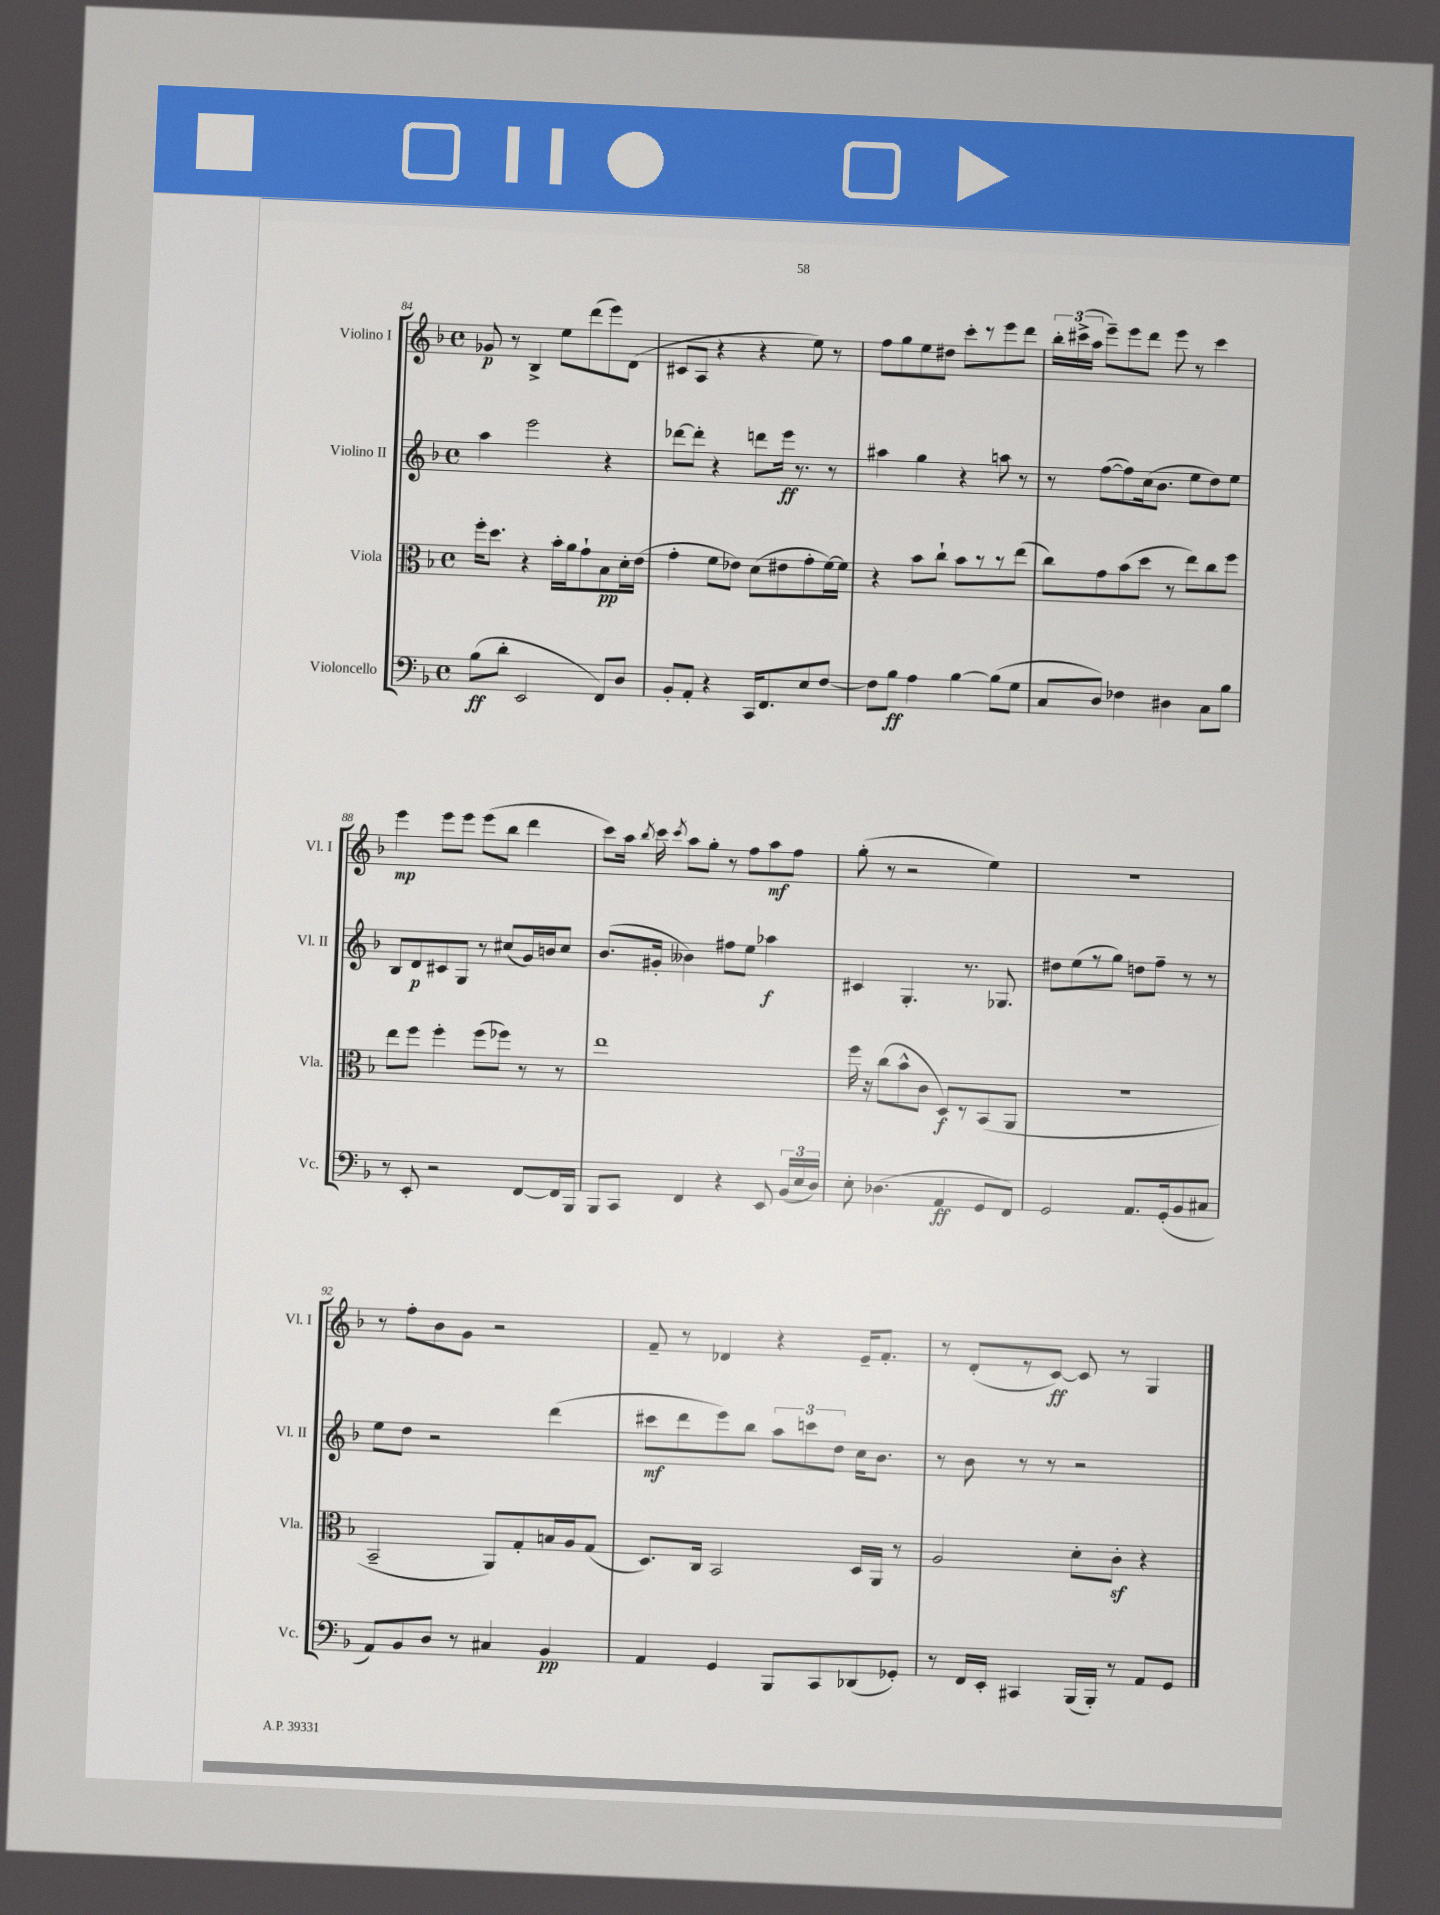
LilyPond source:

<<
\new StaffGroup <<
\new Staff = "s0" \with { instrumentName = "Violino I" shortInstrumentName = "Vl. I" } {
    \clef treble \key f \major \defaultTimeSignature \time 4/4
    \autoBeamOff ges'8\p r8 bes4-> e''8[ d'''8( e'''8) d'8]( |
    cis'8[ a8] r4 r4 e''8) r8 |
    f''8[ g''8 e''8 dis''8] c'''8[-. r8 e'''8 d'''8] |
    \tuplet 3/2 { bes''16[-. cis'''16->( a''16] } e'''8[--) e'''8 d'''8] e'''8 r8 cis'''4 |
    e'''4\mp e'''8[ e'''8] e'''8[( bes''8] d'''4 |
    c'''8[) a''16] \acciaccatura { bes''8 } c'''16 \acciaccatura { c'''8 } a''8[ g''8]-. r8 f''8[ a''8\mf f''8] |
    g''8-.( r8 r2 e''4) |
    r1 |
    r8 f''8[-. bes'8 g'8] r2 |
    f'8-- r8 des'4 r4 e'16[-- f'8.]-. |
    r8 d'8[-.( r8 c'8]~\ff) c'8 r8 g4 \bar "|." |
}
\new Staff = "s1" \with { instrumentName = "Violino II" shortInstrumentName = "Vl. II" } {
    \clef treble \key f \major \defaultTimeSignature \time 4/4
    \autoBeamOff a''4 e'''2 r4 |
    des'''8[~ des'''8]-. r4 d'''8[ e'''16]\ff r8. r8 |
    ais''4 g''4 r4 a''8 r8 |
    r8 f''8[~( f''8) c''16( bes'8.] e''8[ d''8) e''8] |
    bes8[ d'8\p cis'8 g8] r8 cis''8[( g'16) b'16 cis''8] |
    bes'8.[( gis'16]-. beses'4) fis''8[ e''8] aes''4\f |
    cis'4 g4.-. r8. ges8. |
    dis''8[ e''8( r8 g''8]) d''8[ f''8]-- r8 r8 |
    e''8[ d''8] r2 d'''4( |
    cis'''8[\mf d'''8 e'''8) bes''8] \tuplet 3/2 { a''8[ c'''8 d''8] } c''16[ bes'8.] |
    r8 bes'8 r8 r8 r2 \bar "|." |
}
\new Staff = "s2" \with { instrumentName = "Viola" shortInstrumentName = "Vla." } {
    \clef alto \key f \major \defaultTimeSignature \time 4/4
    \autoBeamOff f''16[-. d''8.] r4 bes'16[-. a'16 g'8-! bes8\pp d'16-. e'16]( |
    g'4-. f'8[ ees'8]) d'8[( eis'8 g'8-. f'16~) f'16] |
    r4 bes'8[ c''8]-! bes'8[ r8 r8 e''8]( |
    c''8[) g'8 bes'8( d''8] r8 e''8[) c''8 f''8] |
    e''8[ f''8] f''4-. f''8[( fes''8]) r8 r8 |
    e''1 |
    f''16 r16 c''8[( bes'8-^ c'8] d8[\f) r8 bes,8( a,8] |
    R1 |
    bes,2-- a,8[) g8-. b16 a16 g8]( |
    d8.[) c16] bes,2 d16[ a,16] r8 |
    a2 d'8[-. c'8]-.\sf r4 \bar "|." |
}
\new Staff = "s3" \with { instrumentName = "Violoncello" shortInstrumentName = "Vc." } {
    \clef bass \key f \major \defaultTimeSignature \time 4/4
    \autoBeamOff bes8[\ff( d'8]-. e,2 f,8[) d8] |
    bes,8[-. a,8]-. r4 c,16[ f,8. e8 f8]~ |
    f8[ bes8]\ff a4 bes4~ bes8[( g8] |
    c8[ d8]) fes4 dis4 c8[ bes8] |
    r8 e,8-. r2 f,8[~ f,16 bes,,16] |
    bes,,8[ c,8] f,4 r4 e,8 \tuplet 3/2 { bes,16[( e16 d16]) } |
    e8-. des4.( a,4\ff g,8[ f,8]) |
    g,2 a,8.[ g,16-.( bes,8 cis8] |
    a,8[) bes,8 d8] r8 cis4 bes,4\pp |
    a,4 g,4 bes,,8[ c,8 des,8( ges,8]-.) |
    r8 f,16[ e,16]-. cis,4 bes,,16[( bes,,16]-.) r8 a,8[ g,8] \bar "|." |
}
>>
>>
\layout { \context { \Score currentBarNumber = #84 } }
